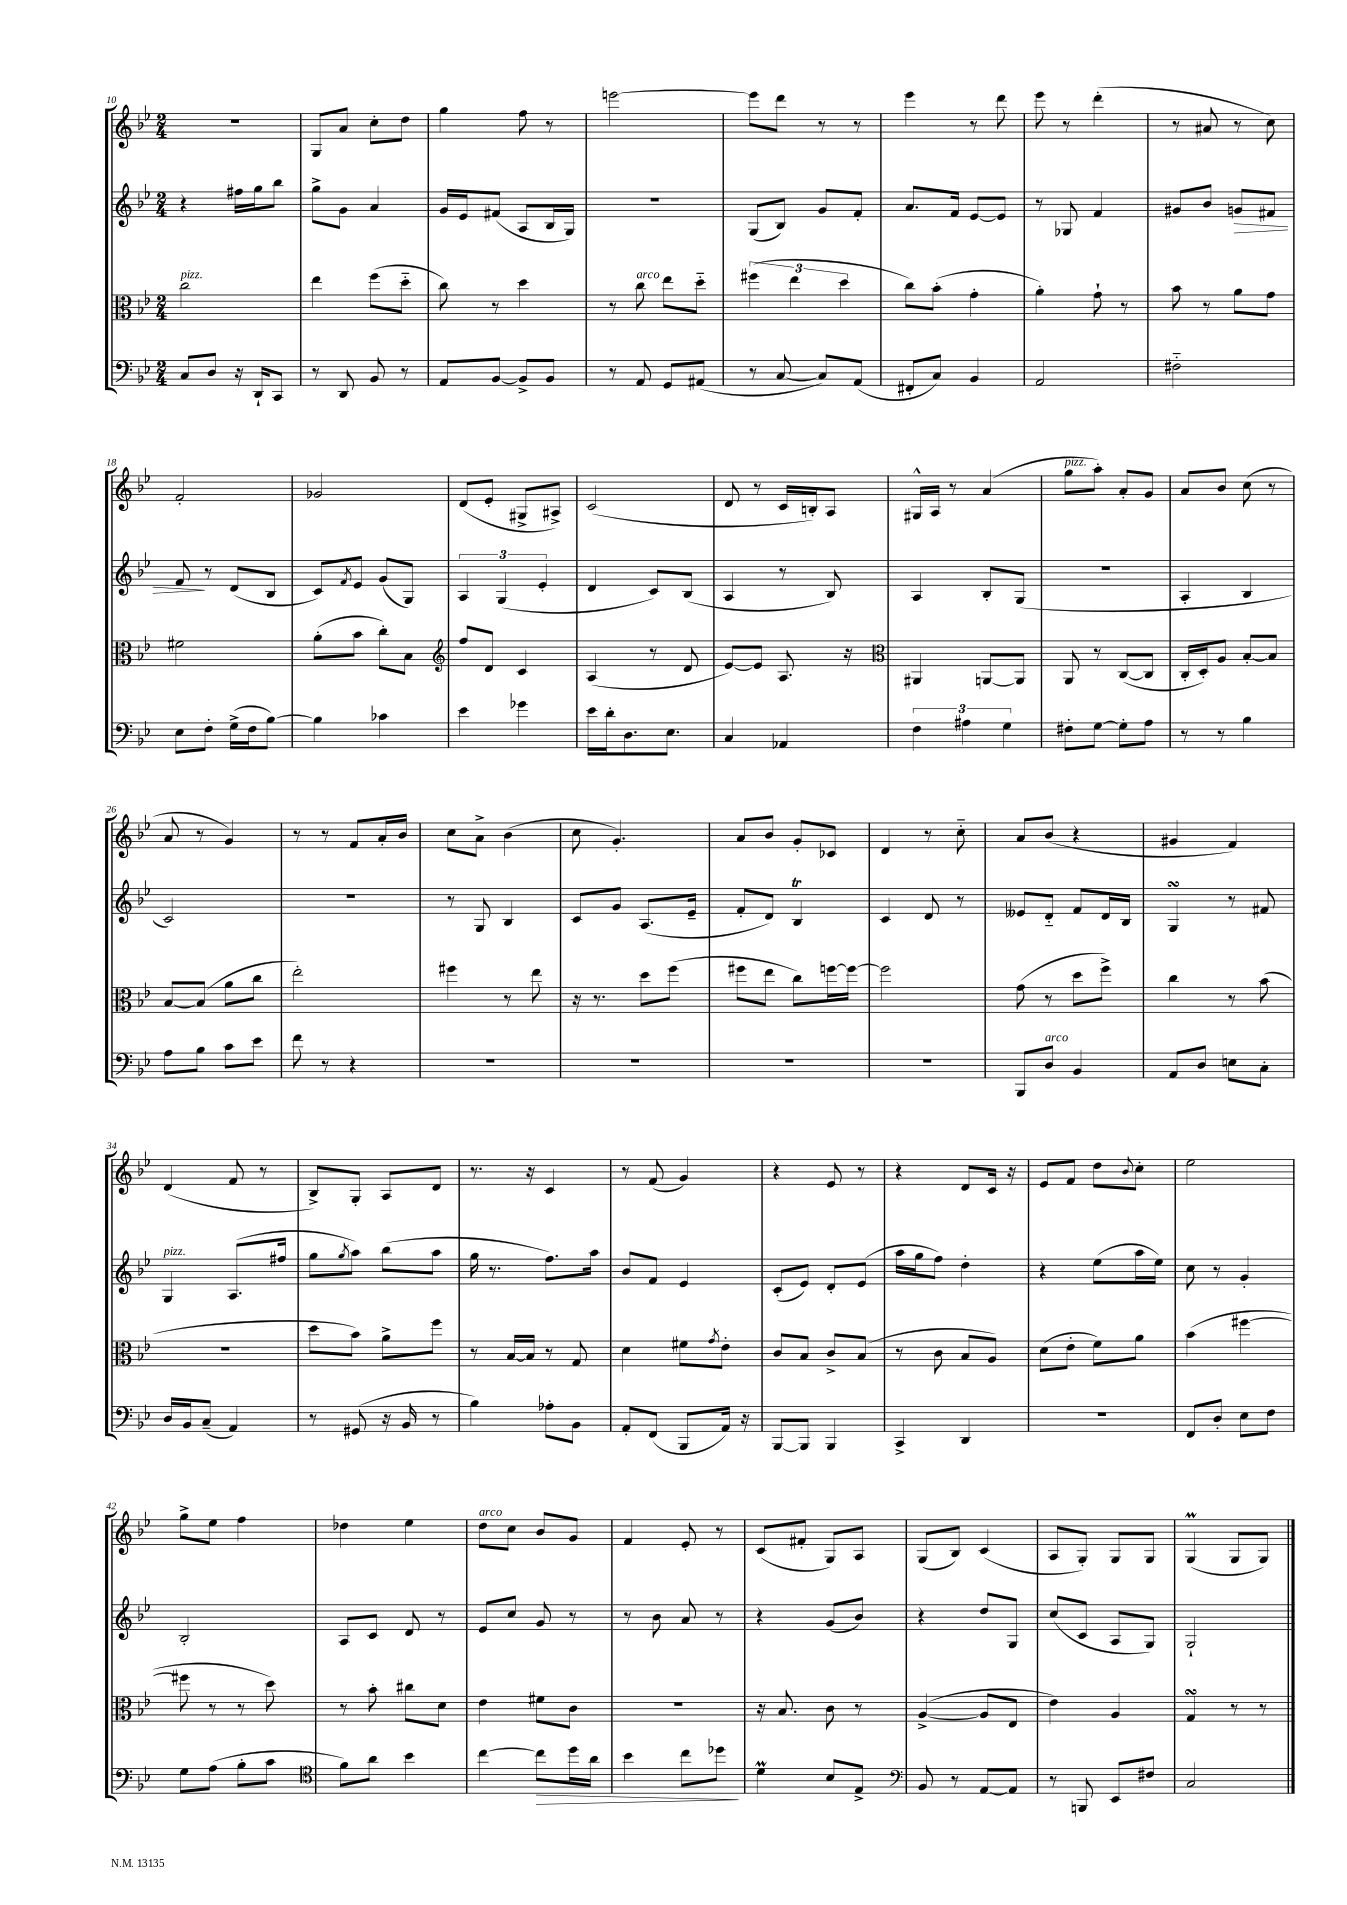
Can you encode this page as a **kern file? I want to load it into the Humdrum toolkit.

**kern	**dynam	**kern	**kern	**dynam	**kern
*part4	*part4	*part3	*part2	*part2	*part1
*staff4	*staff4	*staff3	*staff2	*staff2	*staff1
*clefF4	*	*clefC3	*clefG2	*	*clefG2
*k[b-e-]	*	*k[b-e-]	*k[b-e-]	*	*k[b-e-]
*M2/4	*	*M2/4	*M2/4	*	*M2/4
=10	=10	=10	=10	=10	=10
!	!	!LO:TX:a:i:t=pizz.	!	!	!
8C/L	.	2cc\	4r	.	2r
8D/J	.	.	.	.	.
16r	.	.	16ff#X\LL	.	.
16DD`/KL	.	.	16gg\J	.	.
8CC/J	.	.	8bb-\J	.	.
=11	=11	=11	=11	=11	=11
8r	.	4ee-\	8gg^\L	.	8G/L
8DD/	.	.	8g\J	.	8a/J
8BB-/	.	(8ff\L	4a/	.	8cc'\L
8r	.	8dd\J	.	.	8dd\J
=12	=12	=12	=12	=12	=12
8AA/L	.	8cc\)	16g/LL	.	4gg\
.	.	.	16e-/J	.	.
[8BB-/J	.	8r	(8f#X/J	.	.
8BB-^/L]	.	4dd\	8A/L	.	8ff\
8BB-/J	.	.	16B-/L	.	8r
.	.	.	16G/JJ)	.	.
=13	=13	=13	=13	=13	=13
8r	.	8r	2r	.	[2eeen\
!	!	!LO:TX:a:i:t=arco	!	!	!
8AA/	.	8cc\	.	.	.
8GG/L	.	8ee-\L	.	.	.
(8AA#X/J	.	8dd\J	.	.	.
=14	=14	=14	=14	=14	=14
8r	.	(6ff#X\	(8G/L	.	8eee\L]
[8C/	.	.	8B-/J)	.	8ddd\J
.	.	6ee-\	.	.	.
8C/L])	.	.	8g/L	.	8r
.	.	6dd\	.	.	.
(8AA/J	.	.	8f'/J	.	8r
=15	=15	=15	=15	=15	=15
8FF#X'/L	.	8cc\L)	8.a/L	.	4eee-\
8C/J)	.	(8b-'\J	.	.	.
.	.	.	16f/Jk	.	.
4BB-/	.	4g'\	[8e-/L	.	8r
.	.	.	8e-/J]	.	8ddd\
=16	=16	=16	=16	=16	=16
2AA/	.	4a'\)	8r	.	8eee-\
.	.	.	8G-X/	.	8r
.	.	8g`\	4f/	.	(4ddd'\
.	.	8r	.	.	.
=17	=17	=17	=17	=17	=17
2F#X\	.	8b-\	8g#X/L	.	8r
.	.	8r	8b-/J	.	8a#X/
!	!	!	!	!LO:HP:b	!
.	.	8a\L	8gn/L	>	8r
.	.	8g\J	8f#X/J	.	8cc\)
!!LO:LB:g=z
=18	=18	=18	=18	=18	=18
8E-\L	.	2f#X\	8f/	.	2f'/
8F'\J	.	.	8r	]	.
(16G^\LL	.	.	(8d/L	.	.
16F\J	.	.	.	.	.
[8B-\J)	.	.	8B-/J	.	.
=19	=19	=19	=19	=19	=19
4B-\]	.	(8a'\L	8c/L)	.	2g-X/
.	.	.	8qf/	.	.
.	.	8b-\J	8e-/J	.	.
4c-X\	.	8cc'\L)	(8g/L	.	.
.	.	8B-\J	8G/J)	.	.
=20	=20	=20	=20	=20	=20
*	*	*clefG2	*	*	*
4e-\	.	8ff/L	6A/	.	(8d/L
.	.	8d/J	.	.	8e-'/J
.	.	.	(6G/	.	.
4g-X\	.	4c/	.	.	8G#X^/L
.	.	.	6e-'/	.	.
.	.	.	.	.	8A#X^/J)
=21	=21	=21	=21	=21	=21
16e-\LL	.	(4A/	4d/	.	(2c/
16d'\J	.	.	.	.	.
8.D\	.	.	.	.	.
.	.	8r	8c/L)	.	.
8.E-\J	.	.	.	.	.
.	.	8d/	(8B-/J	.	.
=22	=22	=22	=22	=22	=22
4C/	.	[8e-/L)	4A/	.	8d/
.	.	8e-/J]	.	.	8r
4AA-X/	.	8.A/	8r	.	16c/LL
.	.	.	.	.	16Bn'/J)
.	.	.	8B-/)	.	8A/J
.	.	16r	.	.	.
=23	=23	=23	=23	=23	=23
*	*	*clefC3	*	*	*
6F\	.	4AA#X/	4A/	.	16G#X^^/LL
.	.	.	.	.	16A/JJ
.	.	.	.	.	8r
6A#X\	.	.	.	.	.
.	.	[8AAn/L	8B-'/L	.	(4a/
6G\	.	.	.	.	.
.	.	8AA/J]	(8G/J	.	.
=24	=24	=24	=24	=24	=24
!	!	!	!	!	!LO:TX:a:i:t=pizz.
8F#X'\L	.	8AA/	2r	.	8gg\L
[8G\J	.	8r	.	.	8aa'\J)
8G'\L]	.	([8C/L	.	.	8a'/L
8A\J	.	8C/J]	.	.	8g/J
=25	=25	=25	=25	=25	=25
8r	.	16C'/LL	4A'/	.	8a/L
.	.	16D'/J)	.	.	.
8r	.	8A/J	.	.	8b-/J
4B-\	.	[8B-'/L	4B-/	.	(8cc\
.	.	8B-/J]	.	.	8r
!!LO:LB:g=z
=26	=26	=26	=26	=26	=26
8A\L	.	[8B-/L	2c/)	.	8a/
8B-\J	.	(8B-/J]	.	.	8r
8c\L	.	8a\L	.	.	4g/)
8e-\J	.	8cc\J	.	.	.
=27	=27	=27	=27	=27	=27
8f\	.	2ee-'\)	2r	.	8r
8r	.	.	.	.	8r
4r	.	.	.	.	8f/L
.	.	.	.	.	16a'/L
.	.	.	.	.	16b-/JJ
=28	=28	=28	=28	=28	=28
2r	.	4ff#X\	8r	.	8cc\L
.	.	.	8G/	.	8a^\J
.	.	8r	4B-/	.	(4b-\
.	.	8ee-\	.	.	.
=29	=29	=29	=29	=29	=29
2r	.	16r	8c/L	.	8cc\
.	.	8.r	.	.	.
.	.	.	8g/J	.	4.g'/)
.	.	8dd\L	(8.A/L	.	.
.	.	(8ff\J	.	.	.
.	.	.	16e-~/Jk	.	.
=30	=30	=30	=30	=30	=30
2r	.	8ff#X\L	8f'/L	.	8a/L
.	.	8ee-\J	8d/J)	.	8b-/J
.	.	8cc\L)	4B-T/	.	8g'/L
.	.	[16ffn\L	.	.	8c-X/J
.	.	16ff\JJ_	.	.	.
=31	=31	=31	=31	=31	=31
2r	.	2ff\]	4c/	.	4d/
.	.	.	8d/	.	8r
.	.	.	8r	.	8cc\
=32	=32	=32	=32	=32	=32
8BBB-/L	.	(8g\	8e--X/L	.	8a/L
!LO:TX:a:i:t=arco	!	!	!	!	!
8D/J	.	8r	8d/J	.	(8b-/J
4BB-/	.	8dd\L	8f/L	.	4r
.	.	8ff^\J)	16d/L	.	.
.	.	.	16B-/JJ	.	.
=33	=33	=33	=33	=33	=33
8AA/L	.	4cc\	4GsSSS/	.	4g#X/
8D/J	.	.	.	.	.
8En\L	.	8r	8r	.	4f/)
8C'\J	.	(8b-\	8f#X/	.	.
!!LO:LB:g=z
=34	=34	=34	=34	=34	=34
!	!	!	!LO:TX:a:i:t=pizz.	!	!
16D/LL	.	2r	4G/	.	(4d/
16BB-/J	.	.	.	.	.
(8C~/J	.	.	.	.	.
4AA/)	.	.	(8.A/L	.	8f/
.	.	.	.	.	8r
.	.	.	16ff#X/Jk	.	.
=35	=35	=35	=35	=35	=35
8r	.	8dd\L	8gg\L	.	8B-^/L)
.	.	.	8qgg/	.	.
(8GG#X/	.	8b-\J)	8aa\J)	.	8G'/J
16r	.	8a^\L	(8bb-\L	.	8A/L
16BB-/	.	.	.	.	.
8r	.	8ff\J	8aa\J	.	8d/J
=36	=36	=36	=36	=36	=36
4B-\)	.	8r	16gg\	.	8.r
.	.	.	8.r	.	.
.	.	[16B-/LL	.	.	.
.	.	16B-/JJ]	.	.	16r
8A-X'\L	.	8r	8.ff\L)	.	4c/
8BB-\J	.	8G/	.	.	.
.	.	.	16aa\Jk	.	.
=37	=37	=37	=37	=37	=37
8AA'/L	.	4d\	8b-/L	.	8r
(8FF/J	.	.	8f/J	.	(8f/
8BBB-/L	.	8f#X\L	4e-/	.	4g/)
.	.	8qg/	.	.	.
16AA/Jk)	.	8e-'\J	.	.	.
16r	.	.	.	.	.
=38	=38	=38	=38	=38	=38
[8BBB-/L	.	8c/L	(8c'/L	.	4r
8BBB-/J]	.	8B-/J	8e-/J)	.	.
4BBB-/	.	8c^/L	8d'/L	.	8e-/
.	.	(8B-/J	(8e-/J	.	8r
=39	=39	=39	=39	=39	=39
4CC^/	.	8r	16aa\LL	.	4r
.	.	.	16gg\J	.	.
.	.	8c\	8ff\J)	.	.
4DD/	.	8B-/L	4dd'\	.	8d/L
.	.	8A/J)	.	.	16c/Jk
.	.	.	.	.	16r
=40	=40	=40	=40	=40	=40
2r	.	(8d\L	4r	.	8e-/L
.	.	8e-'\J	.	.	8f/J
.	.	8f\L)	(8ee-\L	.	8dd\L
.	.	.	.	.	8qqb-/
.	.	8a\J	16aa\L	.	8cc'\J
.	.	.	16ee-\JJ)	.	.
=41	=41	=41	=41	=41	=41
8FF/L	.	(4b-\	8cc\	.	2ee-\
8D'/J	.	.	8r	.	.
8E-\L	.	[4ff#X\	4g'/	.	.
8F\J	.	.	.	.	.
!!LO:LB:g=z
=42	=42	=42	=42	=42	=42
8G\L	.	8ff#X\]	2B-'/	.	8gg^\L
(8A\J	.	8r	.	.	8ee-\J
8B-'\L	.	8r	.	.	4ff\
8c\J	.	8dd\)	.	.	.
=43	=43	=43	=43	=43	=43
*clefC4	*	*	*	*	*
8f\L)	.	8r	8A/L	.	4dd-X\
8a\J	.	8b-'\	8c/J	.	.
4b-\	.	8cc#X\L	8d/	.	4ee-\
.	.	8d\J	8r	.	.
=44	=44	=44	=44	=44	=44
!	!	!	!	!	!LO:TX:a:i:t=arco
[4cc\	.	4e-\	8e-/L	.	8dd\L
.	.	.	8cc/J	.	8cc\J
!	!LO:HP:b	!	!	!	!
8cc\L]	>	8f#X\L	8g/	.	8b-/L
16dd\L	.	8c\J	8r	.	8g/J
16a\JJ	.	.	.	.	.
=45	=45	=45	=45	=45	=45
4b-\	.	2r	8r	.	4f/
.	.	.	8b-\	.	.
8cc\L	.	.	8a/	.	8e-'/
8dd-X\J	.	.	8r	.	8r
.	]	.	.	.	.
=46	=46	=46	=46	=46	=46
4dm\	.	16r	4r	.	(8c/L
.	.	8.B-/	.	.	.
.	.	.	.	.	8f#X'/J
8B-/L	.	8c\	(8g/L	.	8G/L)
8E-^/J	.	8r	8b-/J)	.	8A/J
=47	=47	=47	=47	=47	=47
*clefF4	*	*	*	*	*
8BB-/	.	([4A^/	4r	.	(8G/L
8r	.	.	.	.	8B-/J)
[8AA/L	.	8A/L]	8dd/L	.	(4c/
8AA/J]	.	8E-/J	8G/J	.	.
=48	=48	=48	=48	=48	=48
8r	.	4e-\)	(8cc/L	.	8A/L
8BBBn/	.	.	8c/J	.	8G'/J)
8EE-/L	.	4A/	8A/L	.	8G/L
8F#X/J	.	.	8G/J)	.	8G/J
=49	=49	=49	=49	=49	=49
2C/	.	4GsSSS/	2G`/	.	(4GM/
.	.	8r	.	.	8G/L
.	.	8r	.	.	8G/J)
==	==	==	==	==	==
*-	*-	*-	*-	*-	*-
